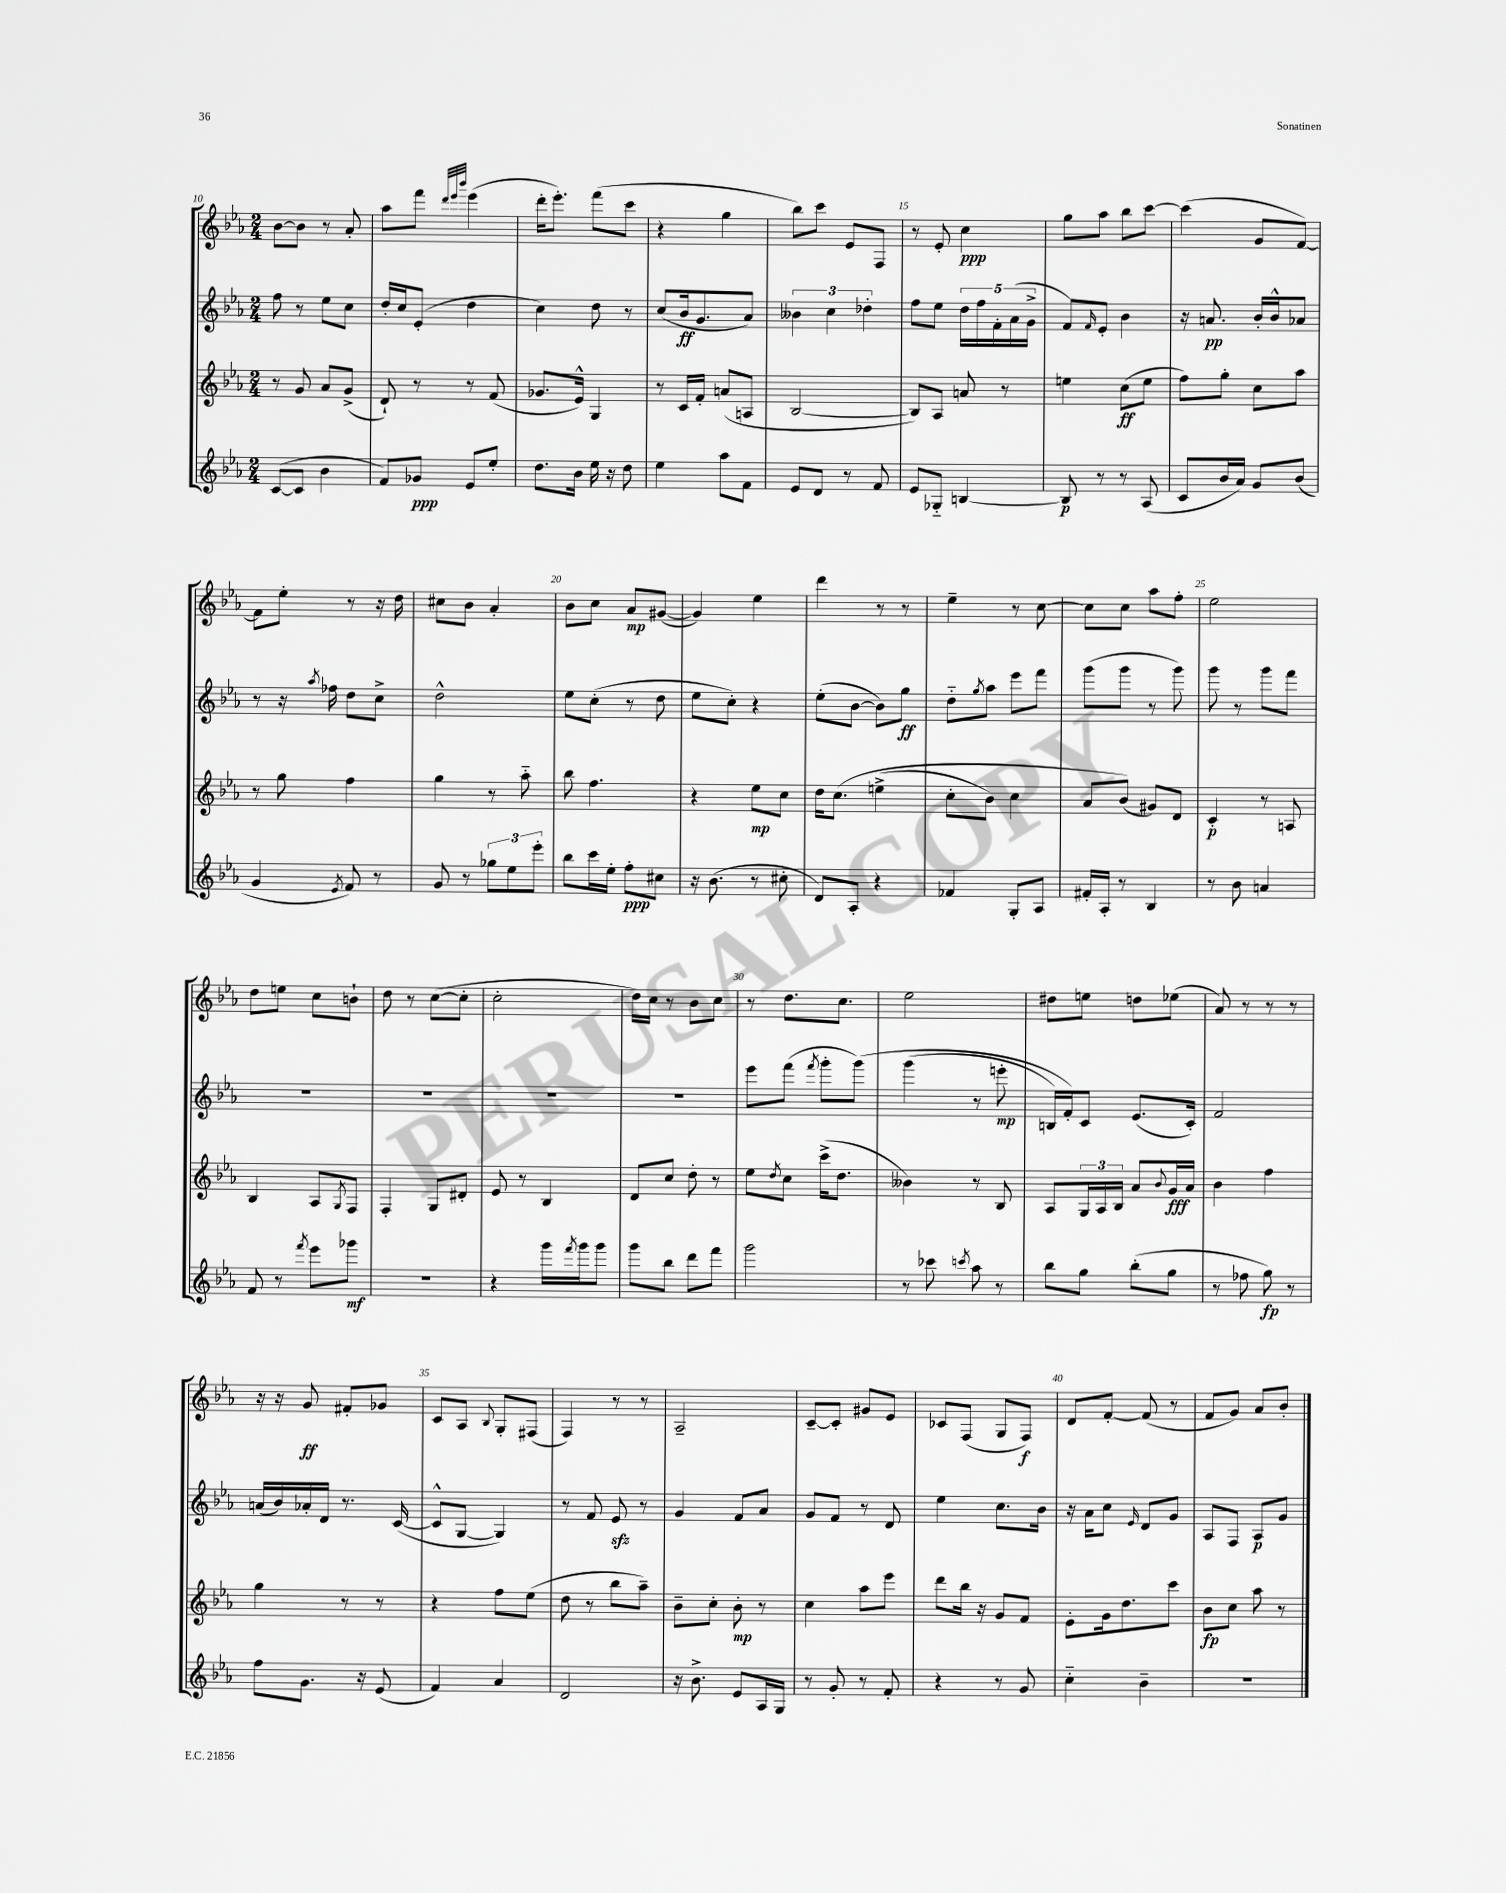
<<
\new StaffGroup <<
\new Staff = "s0" {
    \clef treble \key ees \major \numericTimeSignature \time 2/4
    bes'8~ bes'8 r8 aes'8-. |
    aes''8 f'''8 \grace { d'''32 ees'''32 bes'''32 } ees'''4( |
    d'''16-. ees'''8.-.) f'''8( c'''8 |
    r4 g''4 |
    bes''8) c'''8 ees'8 f8 |
    r8 ees'8-. c''4\ppp |
    g''8 aes''8 bes''8 c'''8~ |
    c'''4( g'8 f'8~) |
    f'8 ees''8-. r8 r16 d''16 |
    cis''8 bes'8 aes'4-. |
    bes'8 c''8 aes'8\mp gis'8~( |
    gis'4) ees''4 |
    d'''4 r8 r8 |
    ees''4-- r8 c''8~ |
    c''8 c''8 aes''8 f''8-. |
    ees''2 |
    d''8 e''8 c''8 b'8-! |
    d''8 r8 c''8~( c''8-. |
    c''2-. |
    d''16) c''16 r8 bes'8 c''8 |
    r8 d''8. c''8. |
    ees''2 |
    dis''8 e''8 d''8 ees''8( |
    aes'8) r8 r8 r8 |
    r16 r16 g'8\ff fis'8-. ges'8 |
    c'8 aes8 \appoggiatura { bes8 } g8-. fis8( |
    f4) r8 r8 |
    aes2-- |
    c'8~-- c'8-. gis'8 ees'8 |
    ces'8 f8( g8 f8\f) |
    d'8 f'8~-. f'8( r8 |
    f'8 g'8) aes'8 bes'8-. \bar "|." |
}
\new Staff = "s1" {
    \clef treble \key ees \major \numericTimeSignature \time 2/4
    f''8 r8 ees''8 c''8 |
    d''16-. c''16 ees'8-.( d''4 |
    c''4) d''8 r8 |
    c''8( bes'16\ff g'8. aes'8) |
    \tuplet 3/2 { beses'4 c''4 des''4-. } |
    f''8 ees''8 \tuplet 5/4 { d''16 f''16 f'16-. aes'16( g'16-> } |
    f'8) \grace { f'16 } ees'8-. bes'4 |
    r16 a'8.\pp bes'16-. bes'16-^ aes'8 |
    r8 r16 \acciaccatura { aes''8 } fes''16 d''8 c''8-> |
    d''2-^ |
    ees''8 c''8-.( r8 d''8 |
    ees''8 c''8-.) r4 |
    ees''8-.( bes'8~ bes'8) g''8\ff |
    d''8-_ \acciaccatura { g''8 } aes''8 ees'''8 f'''8 |
    g'''8( g'''8 r8 g'''8) |
    g'''8 r8 g'''8 f'''8 |
    R2 |
    R2 |
    R2 |
    R2 |
    ees'''8 f'''8( \acciaccatura { f'''8 } g'''8-. g'''8)\( |
    g'''4( r8 e'''8-.\mp |
    b16) f'16-.\) c'8 ees'8.( c'16-.) |
    f'2 |
    a'16( bes'16) aes'16-. d'16 r8. c'16~( |
    c'8-^ g8~ g4) |
    r8 f'8 ees'8\sfz r8 |
    g'4 f'8 aes'8 |
    g'8 f'8 r8 d'8 |
    ees''4 c''8. bes'16 |
    r16 aes'16 c''8 \grace { ees'16 } d'8 g'8 |
    aes8 f8 aes8\p g'8 \bar "|." |
}
\new Staff = "s2" {
    \clef treble \key ees \major \numericTimeSignature \time 2/4
    r8 g'8 aes'8 g'8->( |
    d'8-!) r8 r8 f'8( |
    ges'8. ees'16-^) g4 |
    r8 c'16 f'16-. a'8( a8 |
    bes2~ |
    bes8) aes8 a'8 r8 |
    e''4 c''8\ff( e''8 |
    f''8) g''8-. c''8 aes''8 |
    r8 g''8 f''4 |
    g''4 r8 aes''8-_ |
    bes''8 f''4. |
    r4 ees''8\mp c''8 |
    d''16 c''8.\( e''4->( |
    c''8-. bes'8) c''4 |
    aes'8 bes'8(\) gis'8) d'8 |
    c'4-.\p r8 a8 |
    bes4 aes8 \acciaccatura { g8 } f8 |
    f4-. g8 dis'8-. |
    ees'8 r8 bes4 |
    d'8 c''8 d''8-. r8 |
    ees''8 \acciaccatura { d''8 } c''8 c'''16->( d''8. |
    beses'4) r8 bes8 |
    aes8 \tuplet 3/2 { g16 aes16 bes16 } aes'8 \appoggiatura { bes'8 } g'16\fff aes'16 |
    bes'4 f''4 |
    g''4 r8 r8 |
    r4 f''8 ees''8( |
    d''8 r8 bes''8 aes''8--) |
    bes'8-- c''8-. bes'8-.\mp r8 |
    c''4 aes''8 ees'''8 |
    d'''8 bes''16 r16 g'8 f'8 |
    ees'8-. g'16 d''8. c'''8 |
    bes'8\fp c''8 aes''8 r8 \bar "|." |
}
\new Staff = "s3" {
    \clef treble \key ees \major \numericTimeSignature \time 2/4
    c'8~( c'8 bes'4 |
    f'8) ges'8\ppp ees'8 ees''8-. |
    d''8. bes'16 ees''16 r16 d''8 |
    ees''4 aes''8 f'8 |
    ees'8 d'8 r8 f'8 |
    ees'8 ges8-_ b4~ |
    b8\p r8 r8 aes8( |
    c'8 bes'16 aes'16) g'8 bes'8( |
    g'4 \acciaccatura { ees'8 } f'8) r8 |
    g'8 r8 \tuplet 3/2 { ges''8 ees''8 ees'''8-. } |
    bes''8 c'''16 ees''16-. f''8-.\ppp cis''8 |
    r16 bes'8.( r8 cis''8-. |
    d'8) aes8-. r4 |
    fes'4 g8-. aes8 |
    fis'16-. aes16-. r8 bes4 |
    r8 bes'8 a'4 |
    f'8 r8 \acciaccatura { f'''8 } ees'''8 ges'''8\mf |
    R2 |
    r4 g'''16 \acciaccatura { f'''8 } g'''16 g'''8 |
    g'''8 bes''8 d'''8 f'''8 |
    g'''2 |
    r8 ces'''8 \acciaccatura { c'''8 } aes''8 r8 |
    bes''8 g''8 bes''8-.( g''8 |
    r8 fes''8 g''8\fp) r8 |
    f''8 g'8. r16 ees'8( |
    f'4) aes'4 |
    d'2 |
    r16 bes'8.-> ees'8 aes16 g16 |
    r8 g'8-. r8 f'8-. |
    r4 r8 g'8 |
    c''4-_ bes'4-- |
    r2 \bar "|." |
}
>>
>>
\layout { \context { \Score currentBarNumber = #10 \override BarNumber.break-visibility = ##(#f #t #t) barNumberVisibility = #(every-nth-bar-number-visible 5) } }
